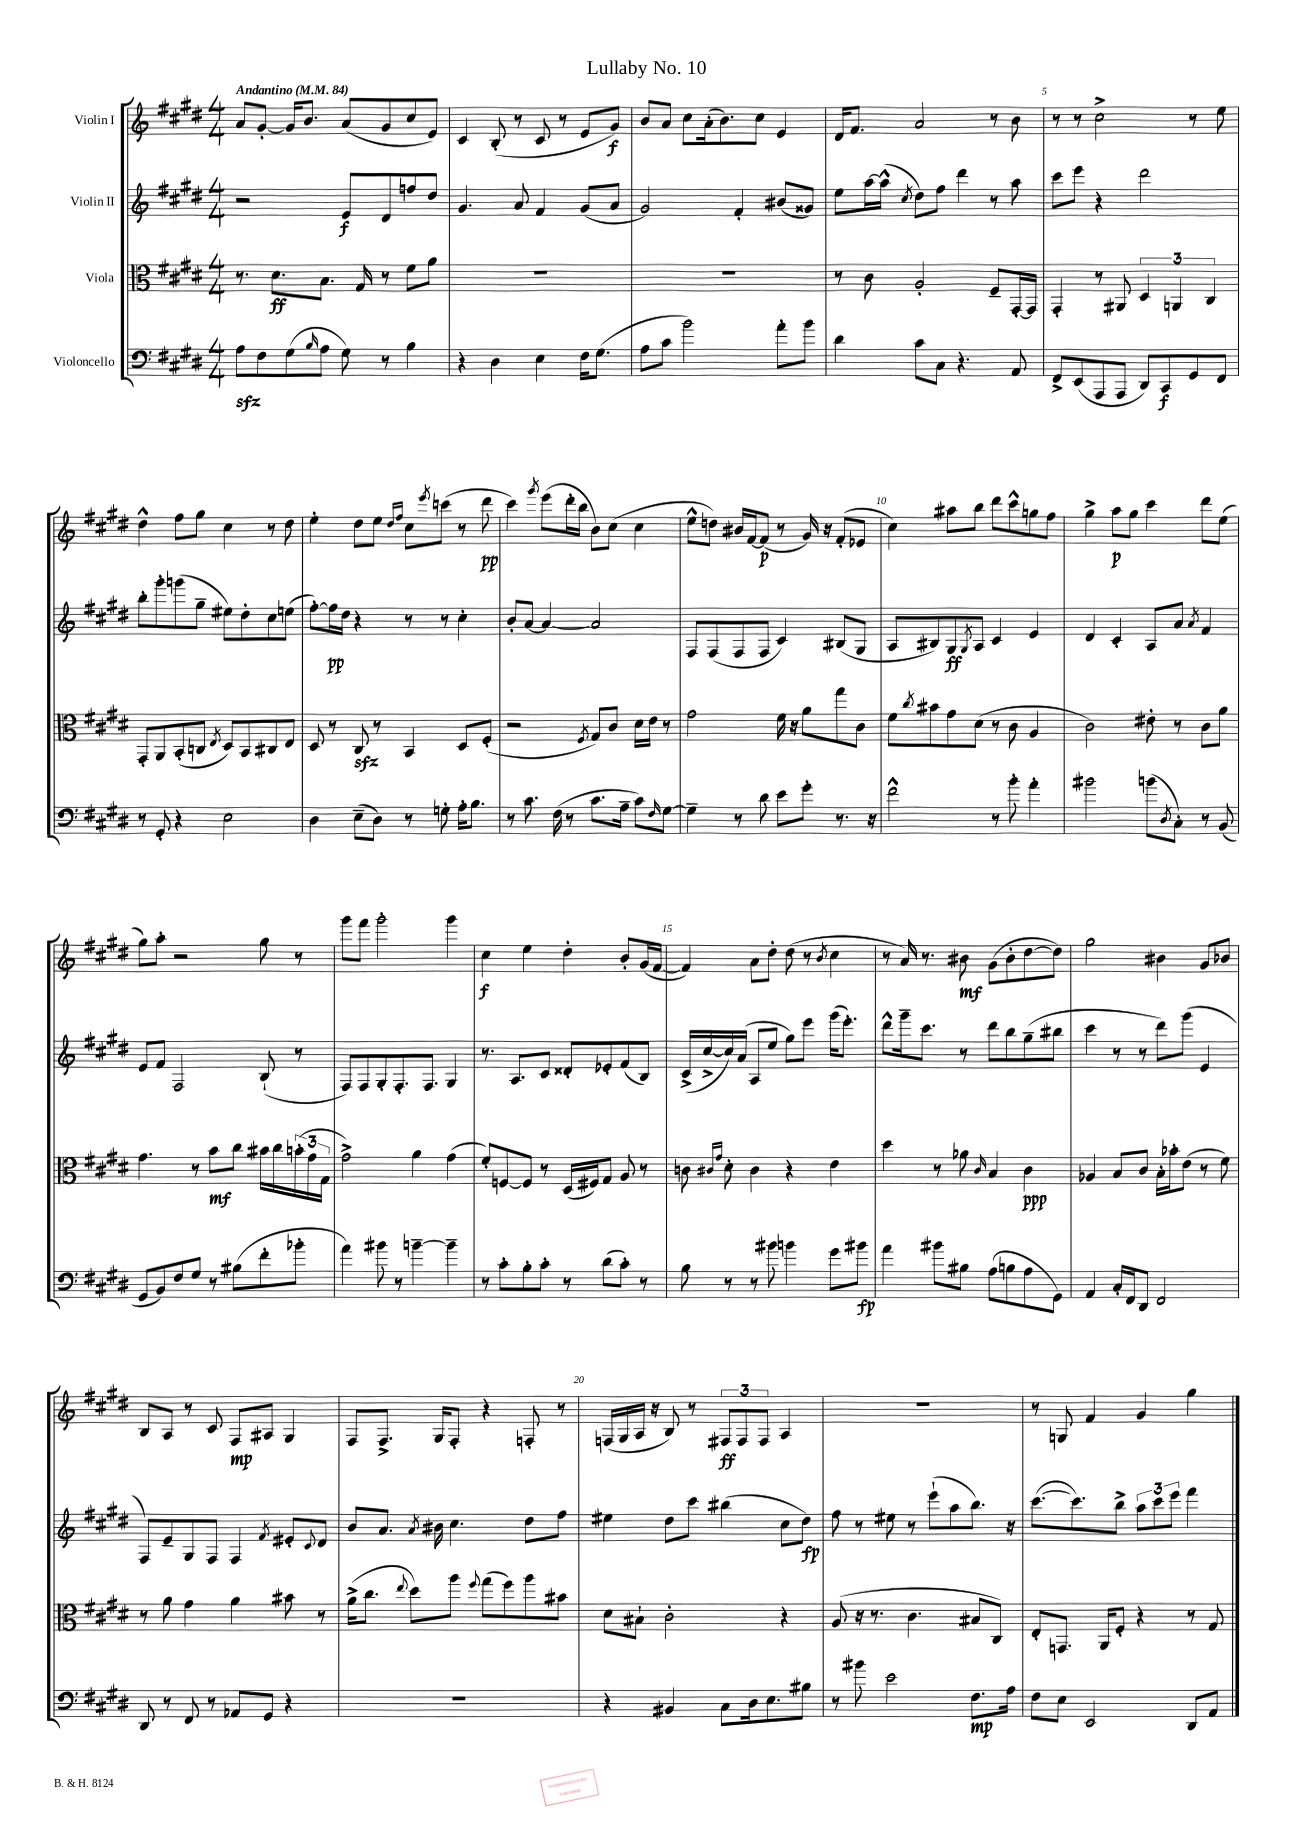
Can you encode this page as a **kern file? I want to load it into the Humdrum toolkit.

**kern	**dynam	**kern	**dynam	**kern	**dynam	**kern	**dynam
*part4	*part4	*part3	*part3	*part2	*part2	*part1	*part1
*staff4	*staff4	*staff3	*staff3	*staff2	*staff2	*staff1	*staff1
*I"Violoncello	*	*I"Viola	*	*I"Violin II	*	*I"Violin I	*
*clefF4	*	*clefC3	*	*clefG2	*	*clefG2	*
*k[f#c#g#d#]	*	*k[f#c#g#d#]	*	*k[f#c#g#d#]	*	*k[f#c#g#d#]	*
*M4/4	*	*M4/4	*	*M4/4	*	*M4/4	*
*MM84	*	*MM84	*	*MM84	*	*MM84	*
=1	=1	=1	=1	=1	=1	=1	=1
!	!	!	!	!	!	!LO:TX:a:B:t=Andantino	!
8Azz\L	.	8.r	.	2r	.	8a/L	.
8F#\	.	.	.	.	.	[8g#'/J	.
.	.	8.d#\L	ff	.	.	.	.
(8G#\	.	.	.	.	.	16g#/KL]	.
.	.	.	.	.	.	8.b/J	.
16qqB/	.	.	.	.	.	.	.
8A\J	.	8.B\J	.	.	.	.	.
8G#\)	.	.	.	8e/L	f	(8a/L	.
.	.	16G#/	.	.	.	.	.
8r	.	8r	.	8d#/	.	8g#/	.
4B\	.	8f#\L	.	8ffn/	.	8cc#/	.
.	.	8a\J	.	8dd#/J	.	8e/J)	.
=2	=2	=2	=2	=2	=2	=2	=2
4r	.	1r	.	4.g#/	.	4c#/	.
4D#\	.	.	.	.	.	(8B'/	.
.	.	.	.	8a/	.	8r	.
4E\	.	.	.	4f#/	.	8c#/	.
.	.	.	.	.	.	8r	.
16F#\KL	.	.	.	(8g#/L	.	8e/L	.
(8.G#\J	.	.	.	.	.	.	.
.	.	.	.	8a/J	.	8g#/J)	f
=3	=3	=3	=3	=3	=3	=3	=3
8A\L	.	1r	.	2g#/)	.	8b/L	.
8c#\J	.	.	.	.	.	8a/J	.
2b\)	.	.	.	.	.	8cc#\L	.
.	.	.	.	.	.	(16a'\k	.
.	.	.	.	.	.	8.b\)	.
.	.	.	.	4f#'/	.	.	.
.	.	.	.	.	.	8cc#\J	.
8a'\L	.	.	.	(8b#X/L	.	4e/	.
8b\J	.	.	.	8g##X/J)	.	.	.
=4	=4	=4	=4	=4	=4	=4	=4
4d#\	.	8r	.	8ee\L	.	16d#/KL	.
.	.	.	.	.	.	8.f#/J	.
.	.	8c#\	.	[16aa\L	.	.	.
.	.	.	.	(16aa^^\JJ]	.	.	.
.	.	.	.	8qcc#/	.	.	.
8c#\L	.	2A'/	.	8dd#\L)	.	2a/	.
8C#\J	.	.	.	8ff#\J	.	.	.
4.r	.	.	.	4ddd#\	.	.	.
.	.	8F#~/L	.	8r	.	8r	.
8AA/	.	[16GG#'/L	.	8aa\	.	8b\	.
.	.	16GG#/JJ]	.	.	.	.	.
=5	=5	=5	=5	=5	=5	=5	=5
8FF#^/L	.	4GG#'/	.	8ccc#\L	.	8r	.
(8EE/	.	.	.	8eee\J	.	8r	.
8AAA/	.	8r	.	4r	.	2cc#^\	.
8AAA/J	.	8AA#X/	.	.	.	.	.
8DD#/L)	.	6D#/	.	2ddd#\	.	.	.
8CC#/	f	.	.	.	.	.	.
.	.	6AAn/	.	.	.	.	.
8GG#/	.	.	.	.	.	8r	.
.	.	6C#/	.	.	.	.	.
8FF#/J	.	.	.	.	.	8ee\	.
!!LO:LB:g=z
=6	=6	=6	=6	=6	=6	=6	=6
8r	.	8GG#'/L	.	8bb'\L	.	4dd#^^\	.
8GG#'/	.	8AA/	.	8ggg#'\	.	.	.
4r	.	(8BB'/	.	(8gggn\	.	8ff#\L	.
.	.	8Cn/J	.	8gg#~\J	.	8gg#\J	.
.	.	8qE/	.	.	.	.	.
2E\	.	8D#/L)	.	8ee#X\L)	.	4cc#\	.
.	.	8BB/	.	8dd#'\	.	.	.
.	.	8C#X/	.	8cc#\	.	8r	.
.	.	8E/J	.	(8een\J	.	8dd#\	.
=7	=7	=7	=7	=7	=7	=7	=7
4D#\	.	8D#/	.	[8ff#'\L)	.	4ee'\	.
.	.	8r	.	16ff#\L]	pp	.	.
.	.	.	.	16dd#\JJ	.	.	.
(8E~\L	.	8C#zz/	.	4r	.	8dd#\L	.
8D#\J)	.	8r	.	.	.	8ee\J	.
.	.	.	.	.	.	16qqdd#/LL	.
.	.	.	.	.	.	16qqff#/JJ	.
8r	.	4BB/	.	8r	.	8cc#\L	.
.	.	.	.	.	.	8qeee/	.
8Gn'\	.	.	.	8r	.	(8cccn\J	.
16A'\KL	.	8D#/L	.	4cc#'\	.	8r	.
8.B\J	.	.	.	.	.	.	.
.	.	(8F#'/J	.	.	.	8ddd#\	pp
=8	=8	=8	=8	=8	=8	=8	=8
8r	.	2r	.	8b'/L	.	4ccc#\)	.
8.c#\	.	.	.	[8a/J	.	.	.
.	.	.	.	.	.	8qggg#/	.
.	.	.	.	4a/_	.	(8eee\L	.
(16F#\	.	.	.	.	.	.	.
8r	.	.	.	.	.	16ddd#'\L	.
.	.	.	.	.	.	16bb\JJ	.
.	.	8qF#/	.	.	.	.	.
8.c#\L	.	8G#/L)	.	2a/]	.	8b\L)	.
.	.	8c#/J	.	.	.	(8cc#\J	.
16A~\Jk	.	.	.	.	.	.	.
8c#\L)	.	16d#\LL	.	.	.	4cc#\	.
.	.	16e\JJ	.	.	.	.	.
16qqF#/	.	.	.	.	.	.	.
[8G#\J	.	8r	.	.	.	.	.
=9	=9	=9	=9	=9	=9	=9	=9
4G#~\]	.	2g#\	.	8F#/L	.	8ee^^\L	.
.	.	.	.	(8F#/	.	8ddn\J)	.
8r	.	.	.	8F#/	.	16b#X/LL	.
.	.	.	.	.	.	[16f#/J	.
8d#\	.	.	.	8F#/J	.	(8f#/J]	p
8e\L	.	16f#\	.	4c#/)	.	8r	.
.	.	16r	.	.	.	.	.
8g#'\J	.	8a\L	.	.	.	16g#/)	.
.	.	.	.	.	.	16r	.
8.r	.	8gg#\	.	(8B#X/L	.	(8f#'/L	.
.	.	8c#\J	.	8G#/J	.	8e-X/J	.
16r	.	.	.	.	.	.	.
=10	=10	=10	=10	=10	=10	=10	=10
2f#^^\	.	8f#\L	.	8A/L	.	4cc#\)	.
.	.	8qcc#/	.	.	.	.	.
.	.	8b#X\	.	8B#X/)	.	.	.
.	.	8g#\	.	8G#/	ff	8aa#X\L	.
.	.	.	.	8qG#/	.	.	.
.	.	(8d#\J	.	8A/J	.	8bb\J	.
8r	.	8r	.	4c#/	.	8ddd#\L	.
8b'\	.	8c#\	.	.	.	8ccc#^^\	.
4a'\	.	4A/	.	4e/	.	8ggn\	.
.	.	.	.	.	.	8ff#\J	.
=11	=11	=11	=11	=11	=11	=11	=11
2b#X\	.	2c#\)	.	4d#/	.	4gg#^\	.
.	.	.	.	4c#'/	.	8aa\L	p
.	.	.	.	.	.	8gg#\J	.
(8bn\L	.	8e#X'\	.	8A/L	.	4ccc#\	.
8qD#/	.	.	.	.	.	.	.
8C#'\J)	.	8r	.	8a/J	.	.	.
.	.	.	.	8qa/	.	.	.
8r	.	8c#\L	.	4f#/	.	8ddd#\L	.
(8BB/	.	8a\J	.	.	.	(8ee\J	.
!!LO:LB:g=z
=12	=12	=12	=12	=12	=12	=12	=12
8GG#/L	.	4.g#\	.	8e/L	.	8gg#\L)	.
8BB/)	.	.	.	8f#/J	.	8aa'\J	.
8F#/	.	.	.	2F#/	.	2r	.
8G#/J	.	8r	.	.	.	.	.
8r	.	8b\L	mf	.	.	.	.
(8B#X\L	.	8cc#\J	.	.	.	.	.
8f#'\	.	16b#X\LL	.	(8B`/	.	8gg#\	.
.	.	16cc#\	.	.	.	.	.
8b-X'\J	.	(24bn'\	.	8r	.	8r	.
.	.	24g#\	.	.	.	.	.
.	.	24G#\JJ	.	.	.	.	.
=13	=13	=13	=13	=13	=13	=13	=13
4a\)	.	2g#^\)	.	8F#/L)	.	8ggg#\L	.
.	.	.	.	8F#/	.	8fff#\J	.
8b#X\	.	.	.	8G#'/	.	2ggg#'\	.
8r	.	.	.	8.F#'/	.	.	.
[4bn~\	.	4a\	.	.	.	.	.
.	.	.	.	8.F#/J	.	.	.
4b~\]	.	(4g#\	.	4G#/	.	4ggg#\	.
=14	=14	=14	=14	=14	=14	=14	=14
8r	.	8f#'/L)	.	8.r	.	4cc#\	f
8c#'\L	.	[8Fn/	.	.	.	.	.
.	.	.	.	8.A/L	.	.	.
8B'\	.	8F/J]	.	.	.	4ee\	.
8c#'\J	.	8r	.	8c#/J	.	.	.
8r	.	(16D#/LL	.	8d##X'/L	.	4dd#'\	.
.	.	16F#X/J)	.	.	.	.	.
(8d#\L	.	8G#/J	.	8e-X'/	.	.	.
8c#'\J)	.	8A/	.	(8f#/	.	8b'/L	.
8r	.	8r	.	8B/J)	.	(16g#/L	.
.	.	.	.	.	.	[16f#/JJ	.
=15	=15	=15	=15	=15	=15	=15	=15
8B\	.	8cn\	.	(16c#^/LL	.	4f#/])	.
.	.	.	.	[16cc#^/	.	.	.
.	.	16qqc#X/LL	.	.	.	.	.
.	.	16qqg#/JJ	.	.	.	.	.
8r	.	8d#'\	.	16cc#/])	.	.	.
.	.	.	.	(16a/JJ	.	.	.
8r	.	4c#\	.	8A/L	.	8a\L	.
8b#X\	.	.	.	8ee/J	.	8dd#'\J	.
4bn\	.	4r	.	8gg#\L)	.	(8dd#\	.
.	.	.	.	8eee\J	.	8r	.
.	.	.	.	.	.	8qb/	.
8g#\L	.	4e\	.	(16ggg#\KL	.	4cc#\	.
.	.	.	.	8.eee'\J)	.	.	.
8b#X\J	fp	.	.	.	.	.	.
=16	=16	=16	=16	=16	=16	=16	=16
4a\	.	4dd#\	.	8ddd#^^\L	.	8r	.
.	.	.	.	16ggg#~\k	.	16a/)	.
.	.	.	.	8.ccc#\J	.	8.r	.
8b#X\L	.	8r	.	.	.	.	.
8B#X\J	.	8a-X\	.	8r	.	8b#X\	mf
.	.	16qqc#/	.	.	.	.	.
(8A\L	.	4B/	.	8ddd#\L	.	(8g#\L	.
8Bn\	.	.	.	8bb\	.	8b#'\	.
8A\	.	4c#\	ppp	(8gg#~\	.	[8dd#\	.
8GG#\J)	.	.	.	8bb#X\J	.	8dd#\J])	.
=17	=17	=17	=17	=17	=17	=17	=17
4AA/	.	4A-X/	.	4ccc#\	.	2gg#\	.
16C#'/LL	.	8B/L	.	8r	.	.	.
16FF#/J	.	.	.	.	.	.	.
8DD#/J	.	8c#/J	.	8r	.	.	.
2FF#/	.	16B'\LL	.	8ddd#\L)	.	4b#X\	.
.	.	16b-X'\J	.	.	.	.	.
.	.	(8e\J	.	(8ggg#\J	.	.	.
.	.	8r	.	4e/	.	8g#/L	.
.	.	8f#\)	.	.	.	8b-X/J	.
!!LO:LB:g=z
=18	=18	=18	=18	=18	=18	=18	=18
8DD#/	.	8r	.	8F#/L)	.	8B/L	.
8r	.	8a\	.	8e~/	.	8A/J	.
8FF#/	.	4g#\	.	8G#/	.	8r	.
8r	.	.	.	8F#/J	.	8c#/	.
8AA-X/L	.	4a\	.	4F#/	.	8F#/L	mp
8GG#/J	.	.	.	.	.	8A#X/J	.
.	.	.	.	8qf#/	.	.	.
4r	.	8b#X\	.	8e#X'/L	.	4G#/	.
.	.	.	.	8qqc#/	.	.	.
.	.	8r	.	8d#/J	.	.	.
=19	=19	=19	=19	=19	=19	=19	=19
1r	.	(16a^\KL	.	8b/L	.	8F#/L	.
.	.	8.cc#\J	.	.	.	.	.
.	.	.	.	8.a/J	.	8.F#^/J	.
.	.	8qqee/	.	.	.	.	.
.	.	8dd#\L)	.	.	.	.	.
.	.	.	.	8qa/	.	.	.
.	.	.	.	16b#X\	.	16G#/KL	.
.	.	8aa\J	.	4.cc#\	.	8F#'/J	.
.	.	8qqff#/	.	.	.	.	.
.	.	(8gg#\L	.	.	.	4r	.
.	.	8ff#\)	.	.	.	.	.
.	.	8aa\	.	8dd#\L	.	8Fn'/	.
.	.	8b#X\J	.	8ff#\J	.	8r	.
=20	=20	=20	=20	=20	=20	=20	=20
4r	.	8d#\L	.	4ee#X\	.	(16Fn/LL	.
.	.	.	.	.	.	16G#/	.
.	.	8B#X`\J	.	.	.	16A/JJ	.
.	.	.	.	.	.	16r	.
4BB#X/	.	2c#'\	.	8dd#\L	.	8B/)	.
.	.	.	.	8ccc#\J	.	8r	.
8C#\L	.	.	.	(4bb#X\	.	12F#X/L	ff
.	.	.	.	.	.	12F#/	.
16D#\k	.	.	.	.	.	.	.
.	.	.	.	.	.	12F#/J	.
8.E\	.	.	.	.	.	.	.
.	.	4r	.	8cc#\L	.	4A/	.
8B#X\J	.	.	.	8dd#\J)	fp	.	.
=21	=21	=21	=21	=21	=21	=21	=21
8r	.	(8A/	.	8ff#\	.	1r	.
8b#X\	.	16r	.	8r	.	.	.
.	.	8.r	.	.	.	.	.
2e\	.	.	.	8ee#X\	.	.	.
.	.	4.c#\	.	8r	.	.	.
.	.	.	.	(8eee`\L	.	.	.
.	.	.	.	8aa\	.	.	.
8.F#\L	mp	8B#X/L	.	8.bb\J)	.	.	.
.	.	8C#/J)	.	.	.	.	.
16A\Jk	.	.	.	16r	.	.	.
=22	=22	=22	=22	=22	=22	=22	=22
8F#\L	.	8E'/L	.	([8.ccc#\L	.	8r	.
8E\J	.	8.GGn/J	.	.	.	8Gn/	.
.	.	.	.	8.ccc#\])	.	.	.
2EE/	.	.	.	.	.	4f#/	.
.	.	16AA/KL	.	.	.	.	.
.	.	8F#'/J	.	8bb^\J	.	.	.
.	.	4r	.	12aa\L	.	4g#/	.
.	.	.	.	12ccc#\	.	.	.
.	.	.	.	12eee\J	.	.	.
8DD#/L	.	8r	.	4fff#\	.	4gg#\	.
8AA/J	.	8G#/	.	.	.	.	.
==	==	==	==	==	==	==	==
*-	*-	*-	*-	*-	*-	*-	*-
